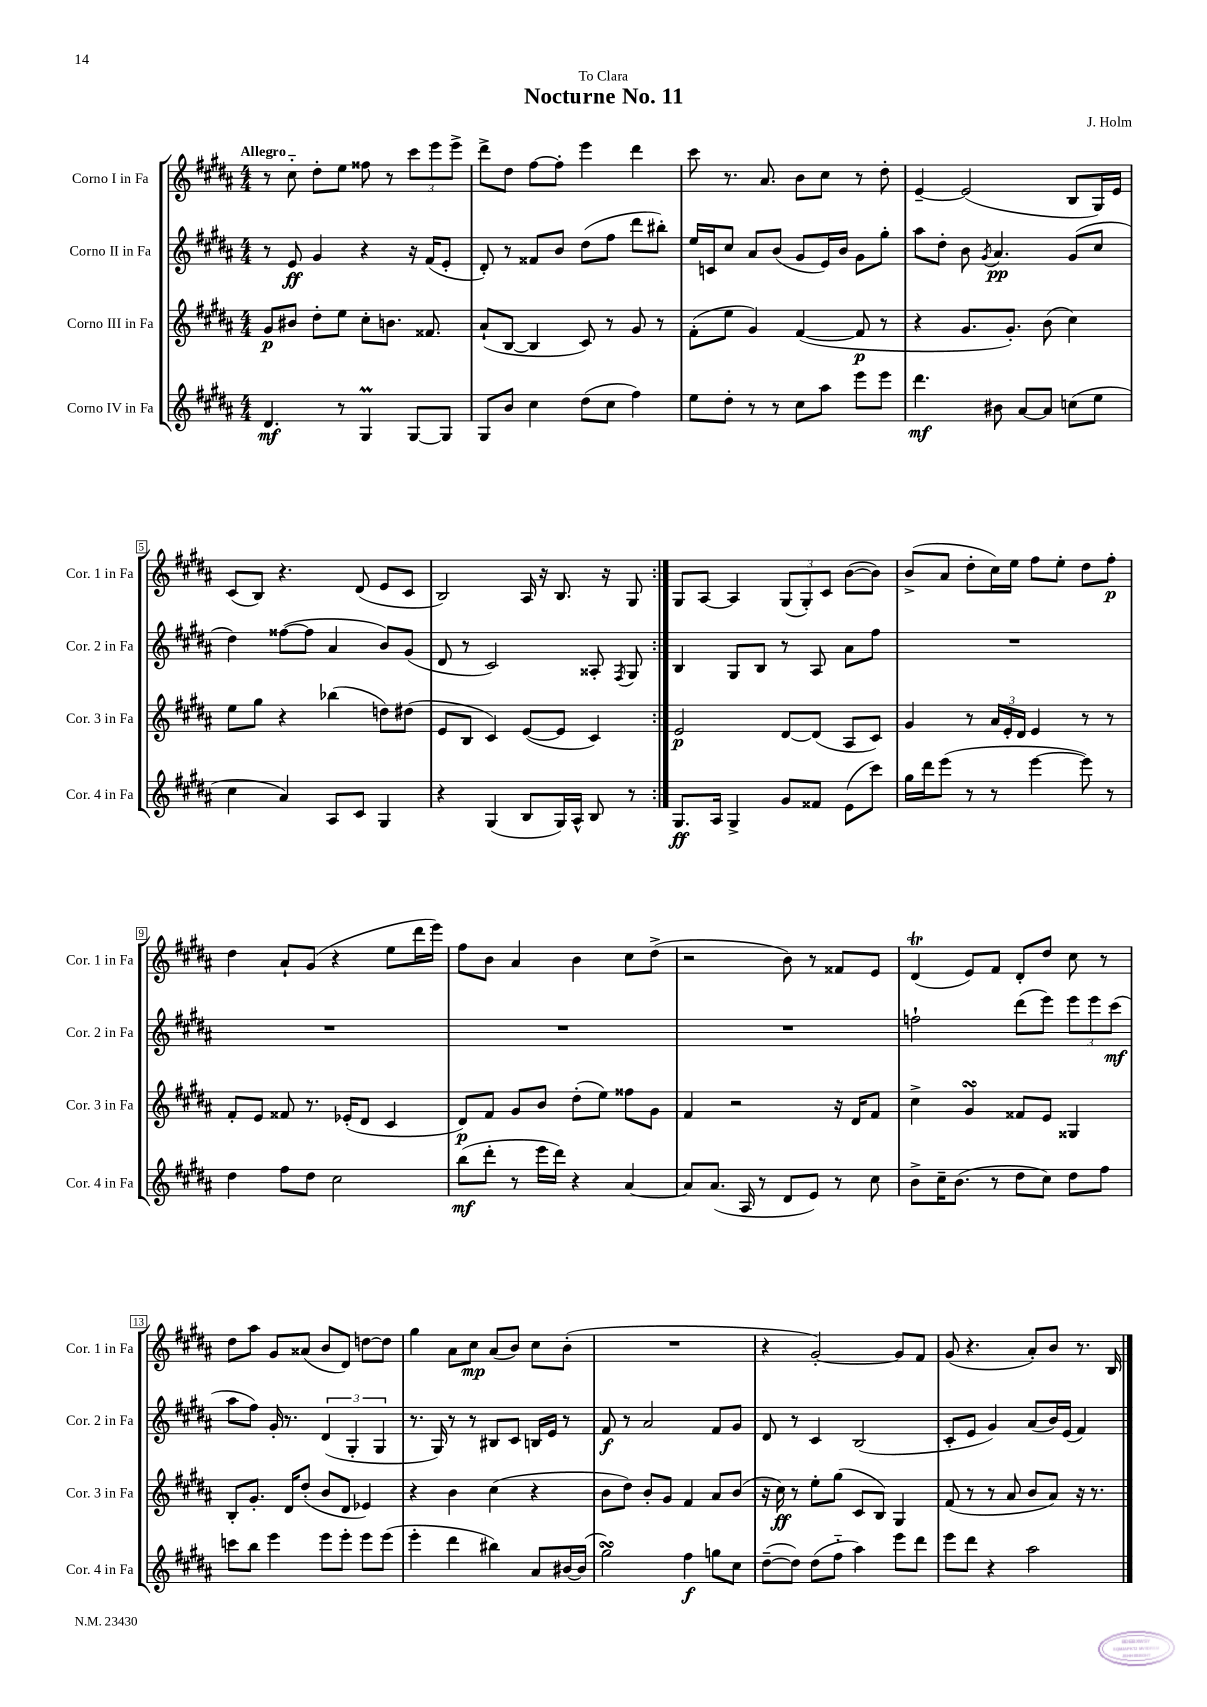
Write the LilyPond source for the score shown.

\header { title = "Nocturne No. 11" composer = "J. Holm" dedication = "To Clara" }
<<
\new StaffGroup <<
\new Staff = "s0" \with { instrumentName = "Corno I in Fa" shortInstrumentName = "Cor. 1 in Fa" } {
    \clef treble \key b \major \numericTimeSignature \time 4/4 \tempo "Allegro"
    \autoBeamOff \repeat volta 2 { r8 cis''8-_ dis''8[-. e''8] fisis''8 r8 \tuplet 3/2 { cis'''8[ e'''8 e'''8]-> } |
    dis'''8[-> dis''8] fis''8[~ fis''8]-. e'''4 dis'''4 |
    cis'''8 r8. ais'8. b'8[ cis''8] r8 dis''8-. |
    e'4~-- e'2( b8[ gis16) e'16] |
    cis'8[( b8]) r4. dis'8( e'8[ cis'8] |
    b2) ais16 r16 b8. r16 gis8 | }
    gis8[ ais8]~ ais4 \tuplet 3/2 { gis8[( gis8-.) cis'8] } b'8[~( b'8]) |
    b'8[->( ais'8] dis''8[-. cis''16) e''16] fis''8[ e''8]-. dis''8[ fis''8]-.\p |
    dis''4 ais'8[-! gis'8]( r4 e''8[ dis'''16 e'''16]) |
    fis''8[ b'8] ais'4 b'4 cis''8[ dis''8]->( |
    r2 b'8) r8 fisis'8[ e'8] |
    dis'4\trill( e'8[) fis'8] dis'8[-. dis''8] cis''8 r8 |
    dis''8[ ais''8] gis'8[ aisis'8]( b'8[ dis'8]) d''8[~ d''8] |
    gis''4 ais'8[ cis''8]\mp ais'8[( b'8]) cis''8[ b'8]-.( |
    R1 |
    r4 gis'2~-.) gis'8[ fis'8] |
    gis'8( r4. ais'8[-.) b'8] r8. b16 \bar "|." |
}
\new Staff = "s1" \with { instrumentName = "Corno II in Fa" shortInstrumentName = "Cor. 2 in Fa" } {
    \clef treble \key b \major \numericTimeSignature \time 4/4
    \autoBeamOff \repeat volta 2 { r8 e'8\ff gis'4 r4 r16 fis'16[( e'8]-. |
    dis'8-.) r8 fisis'8[ b'8] dis''8[( fis''8] dis'''8[ bis''8]-.) |
    e''16[ c'16 cis''8] ais'8[ b'8]( gis'8[ e'16) b'16] gis'8[ gis''8]-. |
    ais''8[ dis''8]-. b'8 \acciaccatura { gis'8 } ais'4.\pp gis'8[( cis''8] |
    dis''4) fisis''8[~( fisis''8] ais'4 b'8[) gis'8]( |
    dis'8 r8 cis'2) aisis8-. \acciaccatura { fis8 } gis8 | }
    b4 gis8[ b8] r8 ais8 ais'8[ fis''8] |
    R1 |
    R1 |
    R1 |
    R1 |
    f''2-! dis'''8[( e'''8]) \tuplet 3/2 { e'''8[ e'''8 cis'''8]\mf( } |
    ais''8[ fis''8]) gis'16-. r8. \tuplet 3/2 { dis'4( gis4-. gis4 } |
    r8. gis16) r8 r8 bis8[ cis'8] b16[ e'16] r8 |
    fis'8\f r8 ais'2 fis'8[ gis'8] |
    dis'8 r8 cis'4 b2( |
    cis'8[-. e'8] gis'4) ais'8[( b'16) e'16]( fis'4) \bar "|." |
}
\new Staff = "s2" \with { instrumentName = "Corno III in Fa" shortInstrumentName = "Cor. 3 in Fa" } {
    \clef treble \key b \major \numericTimeSignature \time 4/4
    \autoBeamOff \repeat volta 2 { gis'8[\p bis'8] dis''8[-. e''8] cis''8[-. b'8.] fisis'8. |
    ais'8[-!( b8]~ b4 cis'8) r8 gis'8 r8 |
    fis'8[-.( e''8] gis'4) fis'4~( fis'8\p r8 |
    r4 gis'8.[ gis'8.]-.) b'8( cis''4) |
    e''8[ gis''8] r4 bes''4( d''8[) dis''8]( |
    e'8[ b8] cis'4) e'8[~( e'8] cis'4) | }
    e'2\p dis'8[~ dis'8]( ais8[ cis'8]) |
    gis'4 r8 \tuplet 3/2 { ais'16[ e'16-. dis'16] } e'4 r8 r8 |
    fis'8[-. e'8] fisis'8 r8. ees'16[-.( dis'8] cis'4 |
    dis'8[\p) fis'8] gis'8[ b'8] dis''8[-.( e''8]) fisis''8[ gis'8] |
    fis'4 r2 r16 dis'16[ fis'8] |
    cis''4-> gis'4\turn fisis'8[ e'8] gisis4 |
    b8[-. gis'8.]-. dis'16[ dis''8]-.( b'8[ dis'8] ees'4) |
    r4 b'4 cis''4( r4 |
    b'8[ dis''8]) b'8[-. gis'8] fis'4 ais'8[ b'8]( |
    r16 cis''16\ff) r8 e''8[-. gis''8]( cis'8[ b8]) gis4 |
    fis'8( r8 r8 ais'8 b'8[ ais'8]) r16 r8. \bar "|." |
}
\new Staff = "s3" \with { instrumentName = "Corno IV in Fa" shortInstrumentName = "Cor. 4 in Fa" } {
    \clef treble \key b \major \numericTimeSignature \time 4/4
    \autoBeamOff \repeat volta 2 { dis'4.\mf r8 gis4\prall gis8[~ gis8] |
    gis8[ b'8] cis''4 dis''8[( cis''8] fis''4) |
    e''8[ dis''8]-. r8 r8 cis''8[ ais''8] e'''8[ e'''8] |
    dis'''4.\mf bis'8 ais'8[~ ais'8] c''8[( e''8] |
    cis''4 ais'4) ais8[ cis'8] gis4 |
    r4 gis4( b8[ gis16) ais16]-^ b8 r8 | }
    gis8.[\ff ais16] gis4-> gis'8[ fisis'8] e'8[( cis'''8]) |
    gis''16[ dis'''16 e'''8]( r8 r8 e'''4~ e'''8) r8 |
    dis''4 fis''8[ dis''8] cis''2 |
    b''8[\mf( dis'''8]-. r8 e'''16[ dis'''16]) r4 ais'4~ |
    ais'8[ ais'8.]( ais16 r8 dis'8[ e'8]) r8 cis''8 |
    b'8[-> cis''16-- b'8.]( r8 dis''8[ cis''8]) dis''8[ fis''8] |
    c'''8[ b''8] e'''4 e'''8[ e'''8]-. e'''8[ e'''8]( |
    e'''4-. dis'''4 bis''4) ais'8[ bis'16~ bis'16]( |
    gis''2\turn) fis''4\f g''8[ cis''8] |
    dis''8[~--( dis''8]) dis''8[( fis''8]-_ ais''4) e'''8[ dis'''8] |
    e'''8[ dis'''8] r4 ais''2 \bar "|." |
}
>>
>>
\layout { \context { \Score \override BarNumber.stencil = #(make-stencil-boxer 0.1 0.3 ly:text-interface::print) } }
